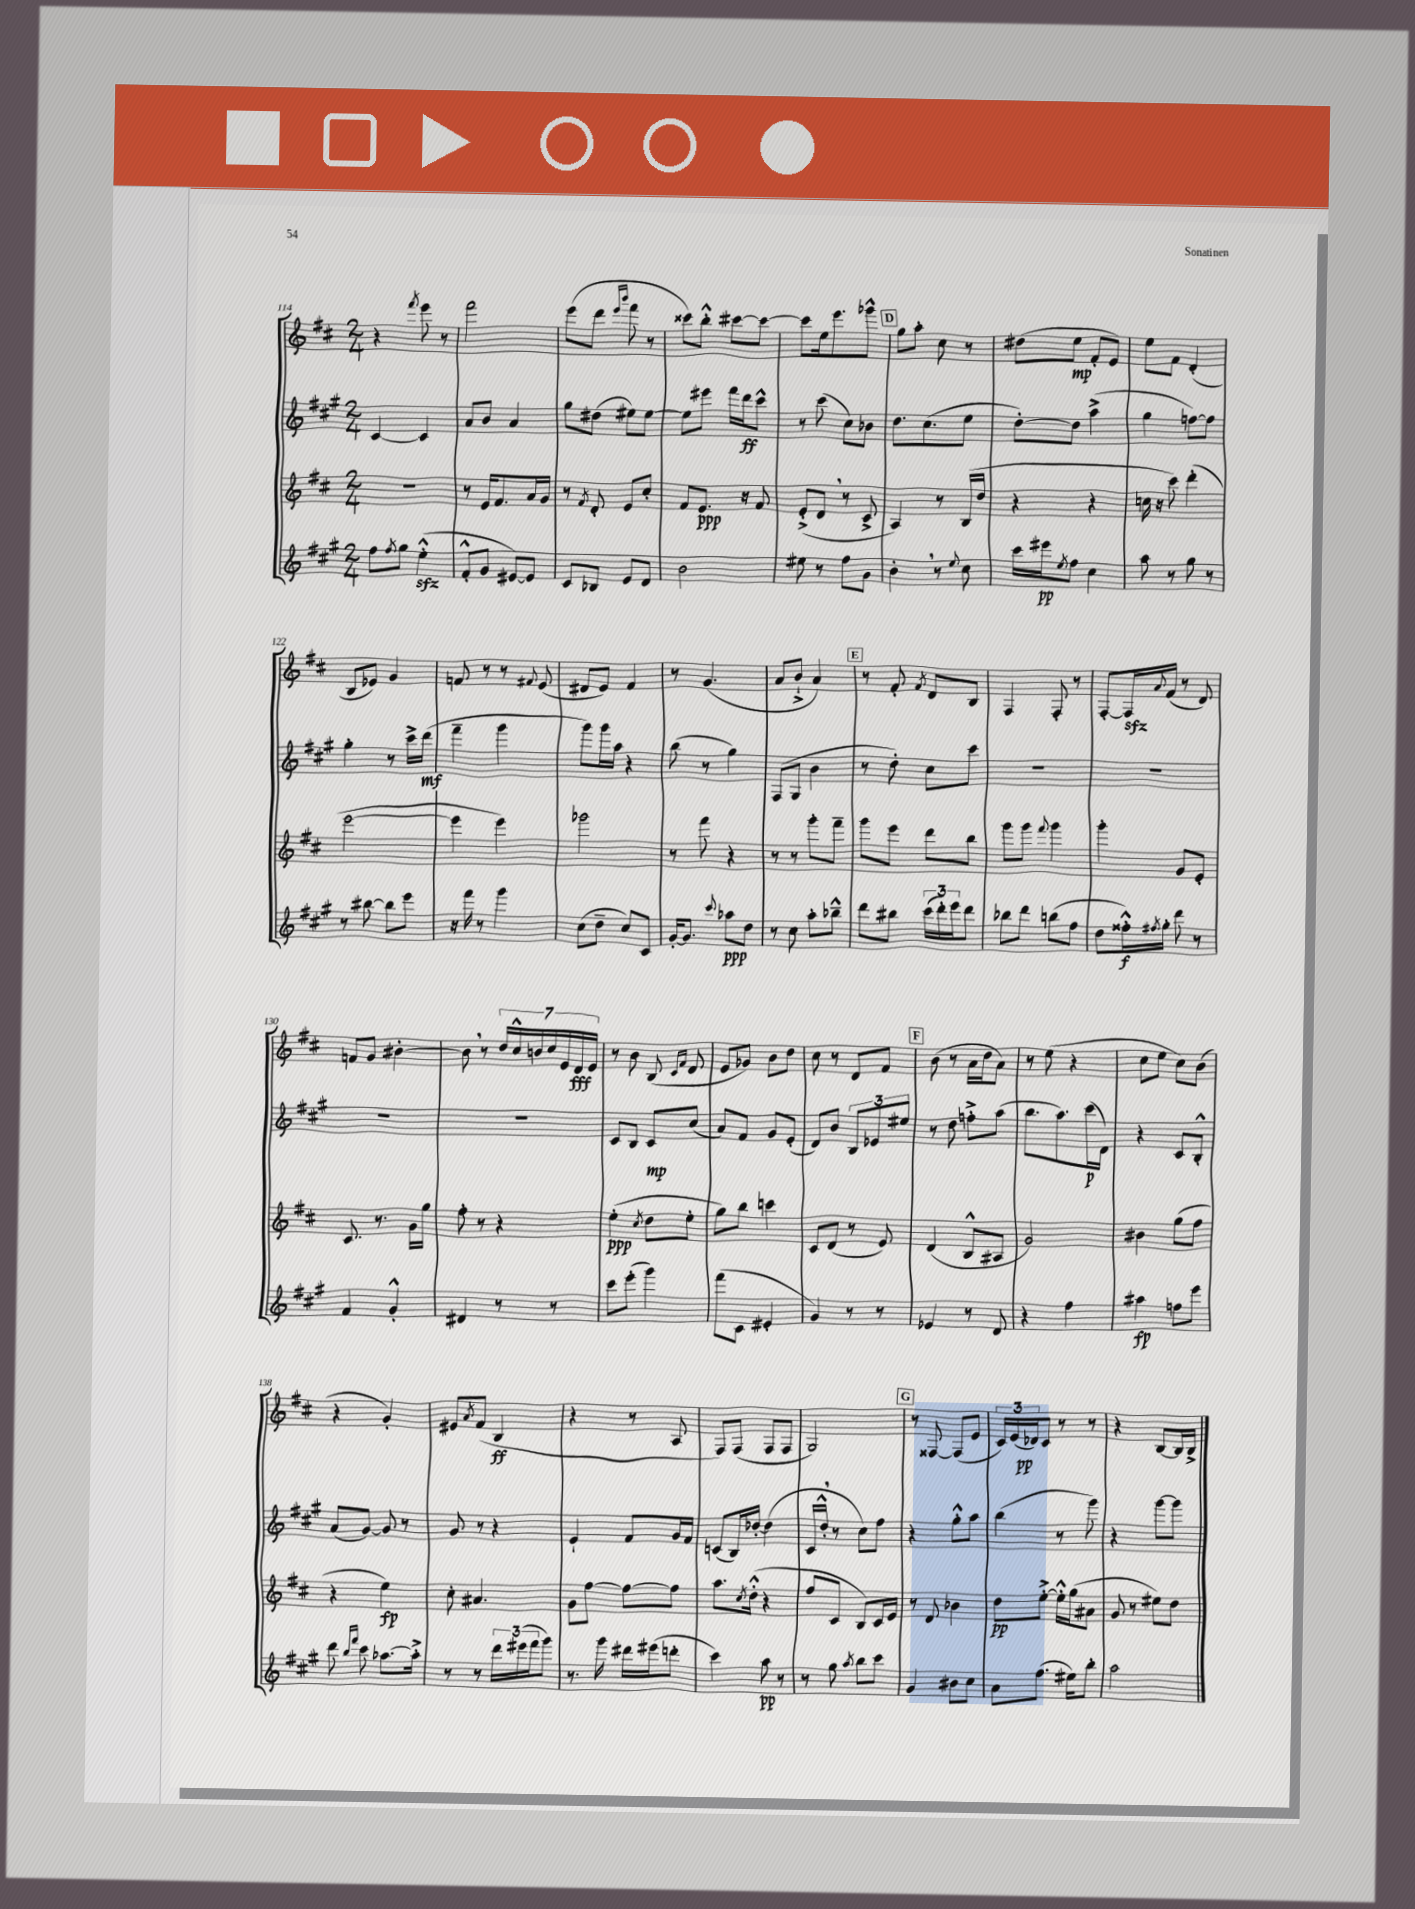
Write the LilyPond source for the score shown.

<<
\new StaffGroup <<
\new Staff = "s0" {
    \clef treble \key d \major \numericTimeSignature \time 2/4
    r4 \acciaccatura { fis'''8 } e'''8 r8 |
    fis'''2 |
    e'''8( d'''8 \grace { e'''16 b'''16 } fis'''8 r8 |
    cisis'''8) b''8-.-^ cis'''8~ cis'''8~ |
    cis'''8 e''16 e'''8. ges'''8-^ |
    \mark \markup { \box "D" } g''8 a''8-. cis''8 r8 |
    dis''8( e''8\mp fis'8-. e'8) |
    e''8 fis'8 d'4-.( |
    b8 ees'8) g'4 |
    f'8 r8 r8 \appoggiatura { fis'8 } e'8( |
    dis'8 e'8) fis'4 |
    r8 g'4.( |
    a'8 b'8-!-> a'4) |
    \mark \markup { \box "E" } r8 fis'8-. \acciaccatura { fis'8 } d'8 b8 |
    fis4 fis8-. r8 |
    fis8~-. fis16\sfz \appoggiatura { a'8 } fis'16( r8 d'8) |
    f'8 g'8 bis'4~-. |
    bis'8 \breathe r8 \tuplet 7/4 { d''16 cis''16-^ b'16 cis''16 e'16 d'16\fff e'16 } |
    r8 b'8 b8( \grace { cis'16 fis'16 } d'8 |
    e'8 ges'8) b'8 d''8 |
    cis''8 r8 d'8 fis'8 |
    \mark \markup { \box "F" } b'8( r8 a'16 d''16 a'8) |
    r8 e''8( r4 |
    cis''8 e''8 cis''8) b'8( |
    r4 g'4-.) |
    eis'8 \acciaccatura { a'8 } fis'8( b4\ff |
    r4 r8 a8 |
    fis8) fis8( fis8 fis8 |
    g2) |
    \mark \markup { \box "G" } r8 fisis8~ fisis8( e'8 |
    \tuplet 3/2 { cis'16) e'16( des'16\pp) } cis'8 r8 r8 |
    r4 b8~ b16 b16-> \bar "|." |
}
\new Staff = "s1" {
    \clef treble \key a \major \numericTimeSignature \time 2/4
    cis'4~ cis'4 |
    a'8 b'8 a'4 |
    gis''8 dis''8( eis''8) eis''8~ |
    eis''8 eis'''8 fis'''16 d'''16\ff cis'''8-^ |
    r8 cis'''8( cis''8) bes'8 |
    \mark \markup { \box "D" } d''8. cis''8.( e''8 |
    d''8~-.) d''8 a''4->( |
    gis''4 f''8~) f''8 |
    gis''4-. r8 cis'''16-> d'''16\mf( |
    fis'''4-- gis'''4 |
    gis'''8) gis'''16 a''16 r4 |
    b''8( r8 gis''4) |
    fis8( gis8 b'4 |
    \mark \markup { \box "E" } r8 d''8-.) cis''8 cis'''8 |
    R2 |
    R2 |
    R2 |
    R2 |
    cis'8 b8 cis'8\mp cis''8( |
    a'8) fis'8 gis'8 e'8-.( |
    d'8) b'8 \tuplet 3/2 { b8 ees'8 eis''8 } |
    \mark \markup { \box "F" } r8 d''8 f''8-.-> a''8( |
    b''8. a''8.) cis'''16\p( d'16) |
    r4 cis'8 b8-.-^ |
    a'8( gis'8~) gis'8 r8 |
    gis'8 r8 r4 |
    e'4-! fis'8 gis'16 fis'16 |
    c'8( b16) des''16~-. des''4( |
    cis'16 d''16-.-^ \breathe r8 cis''8) fis''8 |
    \mark \markup { \box "G" } r4 gis''8-.-^ a''8 |
    b''4( r8 gis'''8) |
    r4 gis'''8~ gis'''8 \bar "|." |
}
\new Staff = "s2" {
    \clef treble \key d \major \numericTimeSignature \time 2/4
    r2 |
    r8 e'16 fis'8. a'16 g'16 |
    r8 \acciaccatura { fis'8 } d'8-. e'8 cis''8-. |
    fis'8 e'8.\ppp r16 fis'8 |
    e'8-.->( d'8 \breathe r8 cis'8-> |
    \mark \markup { \box "D" } a4) r8 b16( d''16 |
    r4 r4 |
    c''16 r16 cis'''8) d'''4-.( |
    e'''2~ |
    e'''4 e'''4) |
    ges'''2 |
    r8 fis'''8 r4 |
    r8 r8 g'''8-. fis'''8-- |
    \mark \markup { \box "E" } g'''8 e'''8 d'''8 b''8 |
    g'''8 g'''8 \appoggiatura { fis'''8 } g'''4 |
    g'''4-. g'8 e'8-. |
    cis'8. r8. g'16 g''16 |
    fis''8-. r8 r4 |
    e''4-.\ppp( \acciaccatura { cis''8 } d''8 e''8-. |
    g''8) b''8 c'''4 |
    cis'8 d'8( r8 e'8) |
    \mark \markup { \box "F" } d'4( b8-^ ais8 |
    g'2) |
    bis'4 g''8( fis''8 |
    r4 e''4\fp) |
    cis''8-. ais'4. |
    g'8 fis''8~ fis''8~ fis''8 |
    a''8. \acciaccatura { cis''8 } d''16-.-^( r4 |
    fis''8 cis'8 b8) cis'16 e'16 |
    \mark \markup { \box "G" } r8 d'8 bes'4 |
    d''8\pp e''8~-.-> e''16-.-^ g''16( ais'8 |
    g'8 r8 eis''8) d''8 \bar "|." |
}
\new Staff = "s3" {
    \clef treble \key a \major \numericTimeSignature \time 2/4
    fis''8 \acciaccatura { fis''8 } gis''8 e''4-.-^\sfz( |
    fis'8-.-^ gis'8 eis'8~) eis'8 |
    cis'8 bes8 e'8 d'8 |
    b'2 |
    eis''8 r8 fis''8 gis'8 |
    \mark \markup { \box "D" } b'4-. \breathe r8 \appoggiatura { e''8 } cis''8 |
    cis'''16 eis'''16\pp \acciaccatura { e''8 } fis''8 cis''4 |
    a''8 r8 gis''8 r8 |
    r8 bis''8~ bis''8 e'''8 |
    r16 fis'''16 r8 gis'''4 |
    cis''8( d''8-- cis''8) cis'8 |
    gis'16~-. gis'8. \appoggiatura { cis'''8 } aes''8\ppp d''8 |
    r8 cis''8 a''8-. bes''8---^ |
    \mark \markup { \box "E" } d'''8 bis''8 \tuplet 3/2 { cis'''16( d'''16-.) e'''16 } d'''8 |
    bes''8 d'''8 b''8( fis''8 |
    d''8 fisis''16-.-^\f) \acciaccatura { fis''8 } gis''16-. d'''8 r8 |
    fis'4 gis'4-.-^ |
    dis'4 r8 r8 |
    cis'''8 e'''8-.( gis'''4) |
    fis'''8( cis'8 eis'4-. |
    gis'4) r8 r8 |
    \mark \markup { \box "F" } ees'4 r8 d'8 |
    r4 fis''4 |
    ais''4\fp f''8 e'''8 |
    d'''8 \grace { b''16 fis'''16 } cis'''8 aes''8.~ aes''16-.-> |
    r8 r8 \tuplet 3/2 { d'''16 eis'''16( fis'''16 } gis'''8) |
    r8. gis'''16 dis'''16 eis'''16( d'''8-. |
    cis'''4) a''8\pp r8 |
    r8 gis''8 \acciaccatura { a''8 } b''8 cis'''8 |
    \mark \markup { \box "G" } gis'4 bis'8 cis''8 |
    a'8 fis''8.( eis''16) b''8-. |
    a''2 \bar "|." |
}
>>
>>
\layout { \context { \Score currentBarNumber = #114 } }
